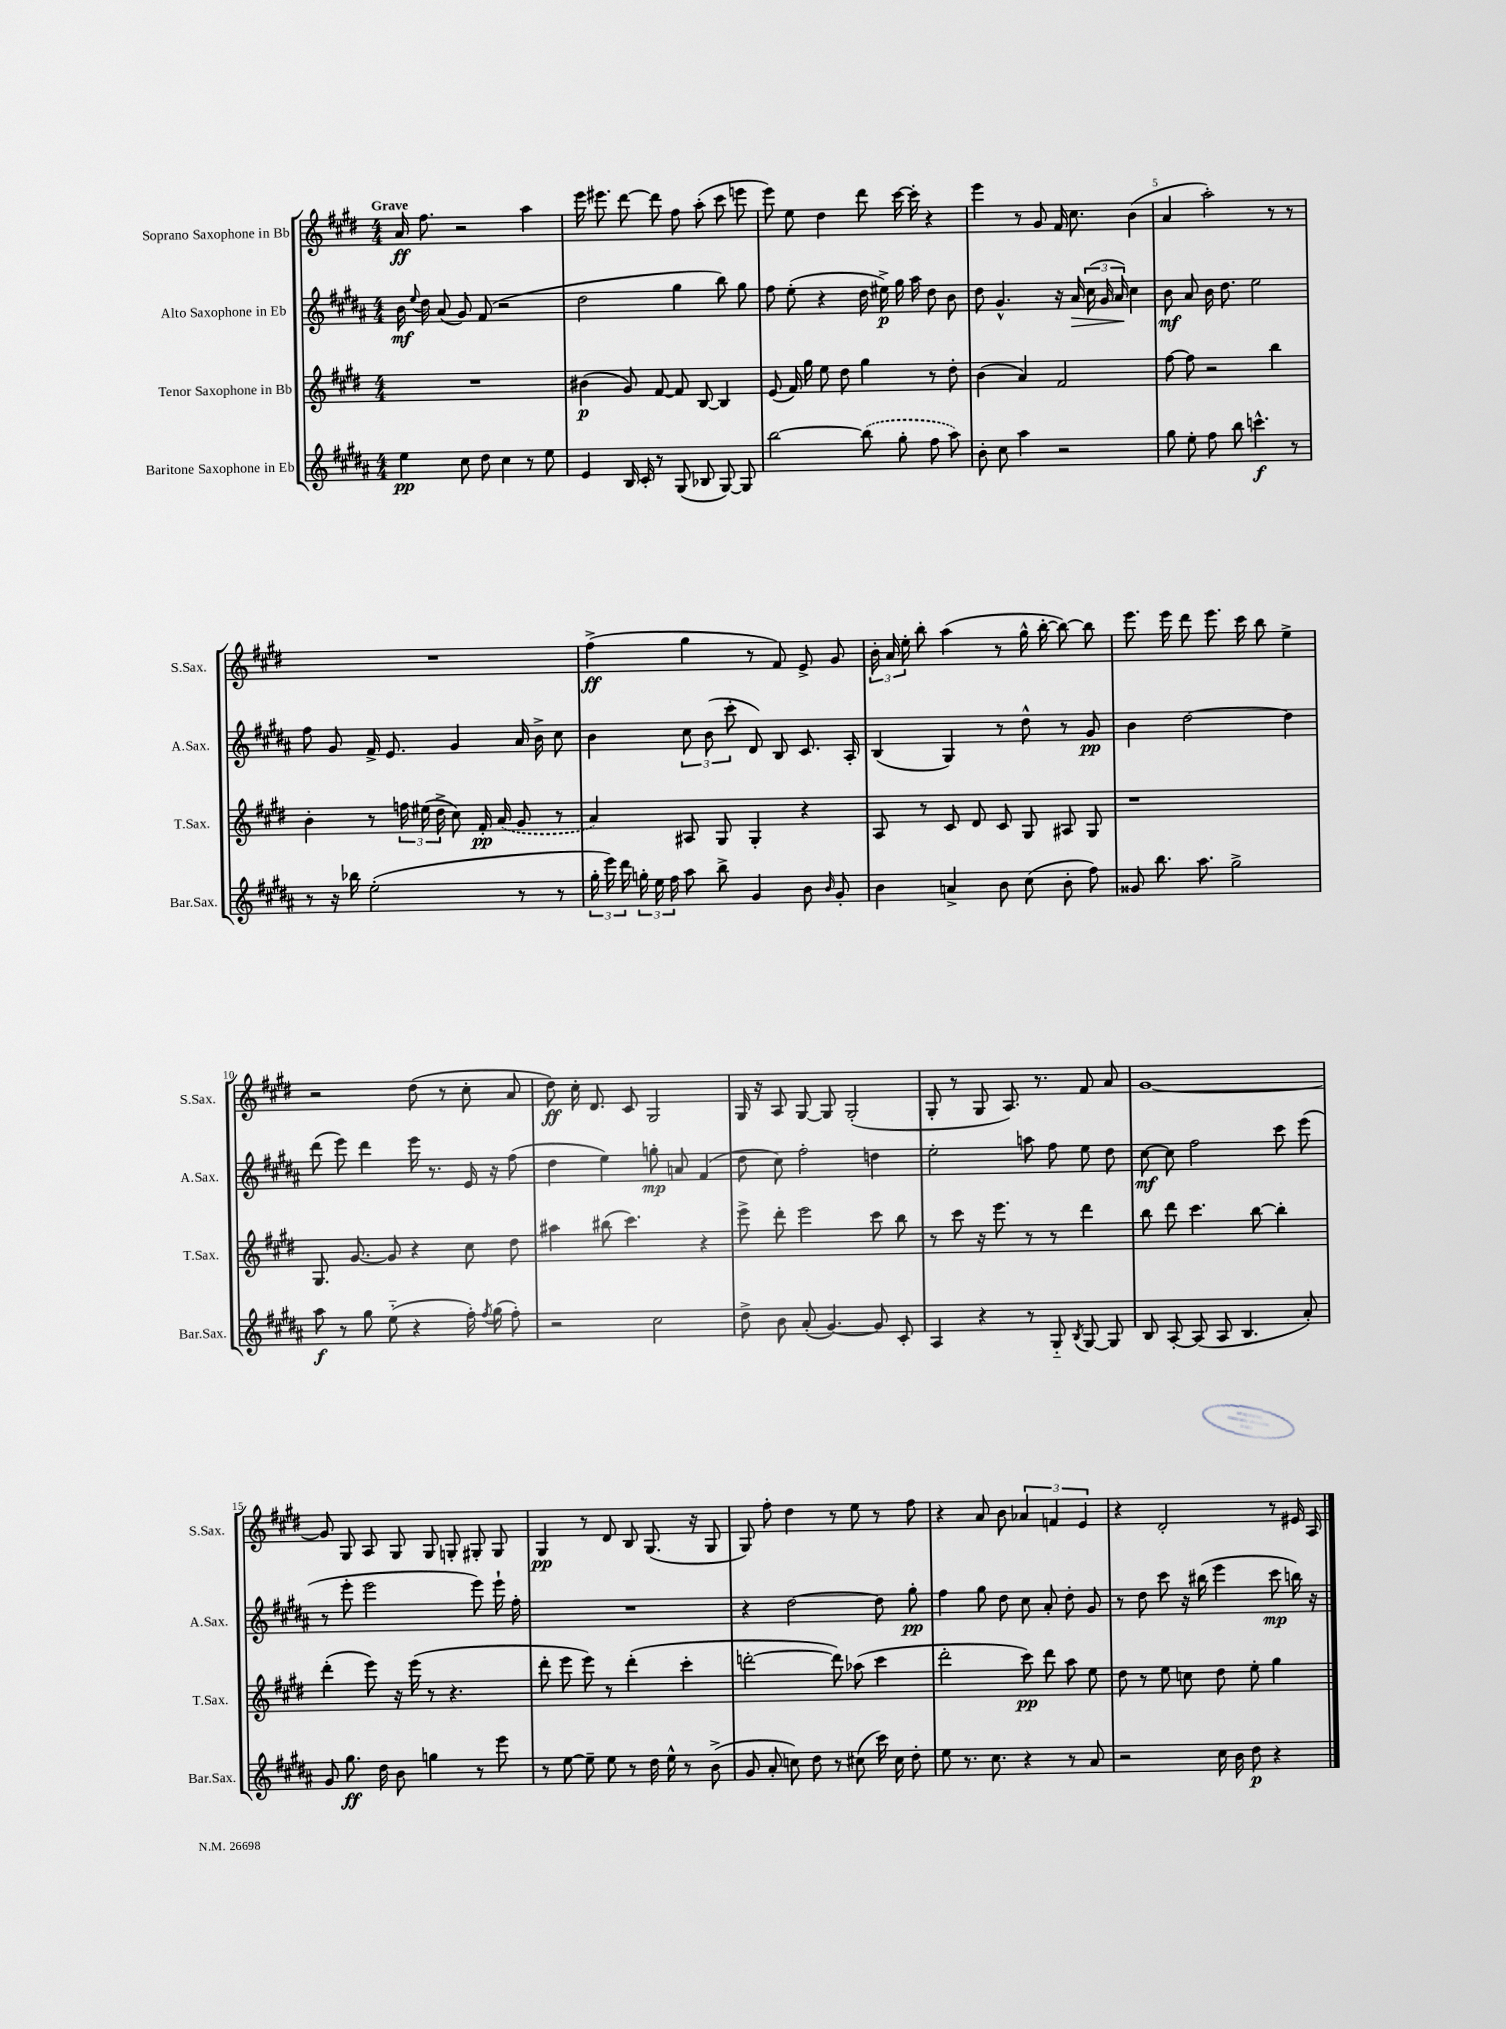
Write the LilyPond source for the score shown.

<<
\new StaffGroup <<
\new Staff = "s0" \with { instrumentName = "Soprano Saxophone in Bb" shortInstrumentName = "S.Sax." } {
    \clef treble \key e \major \numericTimeSignature \time 4/4 \tempo "Grave"
    \autoBeamOff a'16\ff fis''8. r2 a''4 |
    e'''16 eis'''8. dis'''8~ dis'''8 fis''8 a''8-.( cis'''8 e'''8 |
    e'''8) e''8 dis''4 dis'''8 cis'''16~ cis'''16-. r4 |
    e'''4 r8 gis'8 fis'16 cis''8. b'4( |
    a'4 a''2-.) r8 r8 |
    R1 |
    fis''4->\ff( gis''4 r8 fis'8) e'8-> gis'8 |
    \tuplet 3/2 { b'16-. a'16 e''16-. } b''8-. a''4( r8 gis''16-^ b''16~-. b''8~) b''8 |
    e'''8. e'''16 dis'''8 e'''8. cis'''16 b''8 e''4-> |
    r2 dis''8( r8 cis''8-. a'8 |
    dis''8\ff) cis''16-. dis'8. cis'8 gis2 |
    gis16 r16 a8 gis8~ gis8 gis2-.( |
    gis8-. r8 gis8 a8.) r8. fis'8 a'8 |
    gis'1~ |
    gis'8 gis8 a8 gis8 gis8 g8-. gis8-. gis8 |
    gis4\pp r8 dis'8 b8 gis8.( r16 gis8 |
    gis8) fis''8-. dis''4 r8 e''8 r8 fis''8 |
    r4 a'8 b'8 \tuplet 3/2 { aes'4 f'4 e'4 } |
    r4 dis'2-. r8 eis'16 a16 \bar "|." |
}
\new Staff = "s1" \with { instrumentName = "Alto Saxophone in Eb" shortInstrumentName = "A.Sax." } {
    \clef treble \key b \major \numericTimeSignature \time 4/4
    \autoBeamOff b'16\mf \appoggiatura { e''8 } dis''16 ais'8( gis'8) fis'8( r2 |
    dis''2 gis''4 b''8) gis''8 |
    fis''8 e''8-.( r4 dis''16 eis''16->\p) gis''16 ais''16 dis''8 b'8 |
    dis''8 gis'4.-^ r16 ais'16\> \tuplet 3/2 { cis''16( gis'16 ais'16\!) } cis''4 |
    b'8\mf ais'8 b'16 dis''8. e''2 |
    fis''8 gis'8 fis'16-> e'8. gis'4 ais'16 b'16-> cis''8 |
    b'4 \tuplet 3/2 { cis''8 b'8( cis'''8-. } dis'8) b8 cis'8. ais16-. |
    b4( gis4) r8 dis''8-^ r8 gis'8\pp |
    b'4 dis''2~ dis''4 |
    dis'''8( e'''8) dis'''4 e'''16 r8. e'16 r16 fis''8( |
    dis''4 e''4) g''8-.\mp a'8 fis'4( |
    dis''8 cis''8) fis''2-. d''4 |
    e''2-. a''8 fis''8 e''8 dis''8 |
    cis''8~\mf cis''8 fis''2 cis'''8 e'''8( |
    r8 e'''8-. e'''2 e'''8) e'''16-! fis''16-. |
    R1 |
    r4 dis''2~ dis''8 gis''8-.\pp |
    fis''4 gis''8 dis''8 cis''8 ais'8-. dis''8-. gis'8 |
    r8 dis''8 cis'''8 r16 bis''16( e'''4 cis'''8\mp b''16) r16 \bar "|." |
}
\new Staff = "s2" \with { instrumentName = "Tenor Saxophone in Bb" shortInstrumentName = "T.Sax." } {
    \clef treble \key e \major \numericTimeSignature \time 4/4
    \autoBeamOff R1 |
    bis'4\p( gis'8) fis'8~ fis'8 b8~ b4 |
    e'8( fis'16) gis''16 e''8 dis''8 gis''4 r8 dis''8-. |
    b'4( a'4) fis'2 |
    fis''8~ fis''8 r2 b''4 |
    b'4-. r8 \tuplet 3/2 { f''16 eis''16( dis''16-> } cis''8) fis'16-.\pp \once \slurDashed a'16( gis'8 r8 |
    a'4) ais8 gis8 gis4-. r4 |
    a8 r8 cis'8 dis'8 cis'8 gis8 ais8 gis8 |
    r1 |
    gis8. gis'8.~ gis'8 r4 cis''8 dis''8 |
    ais''4 bis''8( cis'''4.) r4 |
    e'''8-> dis'''8-. e'''2 cis'''8 b''8 |
    r8 cis'''8 r16 e'''8. r8 r8 dis'''4 |
    b''8 dis'''8 cis'''4. b''8~ b''4-. |
    dis'''4-.( e'''8) r16 e'''16( r8 r4. |
    dis'''8-. e'''8 e'''8) r8 dis'''4-.( cis'''4-. |
    d'''2~-. d'''8) aes''8( cis'''4 |
    dis'''2-. cis'''8\pp) dis'''8 a''8 e''8 |
    dis''8 r8 e''8 c''8 dis''8 e''8-. gis''4 \bar "|." |
}
\new Staff = "s3" \with { instrumentName = "Baritone Saxophone in Eb" shortInstrumentName = "Bar.Sax." } {
    \clef treble \key b \major \numericTimeSignature \time 4/4
    \autoBeamOff e''4\pp cis''8 dis''8 cis''4 r8 e''8 |
    e'4 b16 cis'16-. r8 gis8( bes8 gis8~) gis8 |
    b''2~ \once \slurDashed b''8( gis''8-. fis''8 ais''8) |
    b'8-. cis''8 ais''4 r2 |
    gis''8 e''8-. fis''8 b''8 c'''4.-^\f r8 |
    r8 r16 bes''16 e''2-.( r8 r8 |
    \tuplet 3/2 { gis''16-. e'''16) dis'''16 } \tuplet 3/2 { g''16-. e''16 fis''16 } ais''8 b''8-> gis'4 b'8 \grace { b'16 } gis'8-. |
    b'4 a'4-> b'8 cis''8( b'8-. fis''8) |
    gisis'8 b''8. ais''8. gis''2-> |
    ais''8\f r8 gis''8 e''8-_( r4 fis''16-.) \acciaccatura { fis''8 } gis''16( fis''8-.) |
    r2 cis''2 |
    dis''8-> b'8 ais'8-.( gis'4.~) gis'8 cis'8-. |
    ais4 r4 r8 gis8-_ \acciaccatura { b8 } gis8~ gis8 |
    b8 ais8~-. ais8( ais8 b4. ais'8-.) |
    gis'8 gis''8.\ff dis''16 b'8 g''4 r8 e'''8 |
    r8 e''8~ e''8-- e''8 r8 dis''16 e''16-^ r8 b'8->( |
    gis'8 ais'8-. c''8) dis''8 r8 cis''8( cis'''16) cis''16 dis''8-. |
    e''8 r8. cis''8. r4 r8 ais'8 |
    r2 cis''16 b'16 dis''8\p r4 \bar "|." |
}
>>
>>
\layout { \context { \Score \override BarNumber.break-visibility = ##(#f #t #t) barNumberVisibility = #(every-nth-bar-number-visible 5) } }
